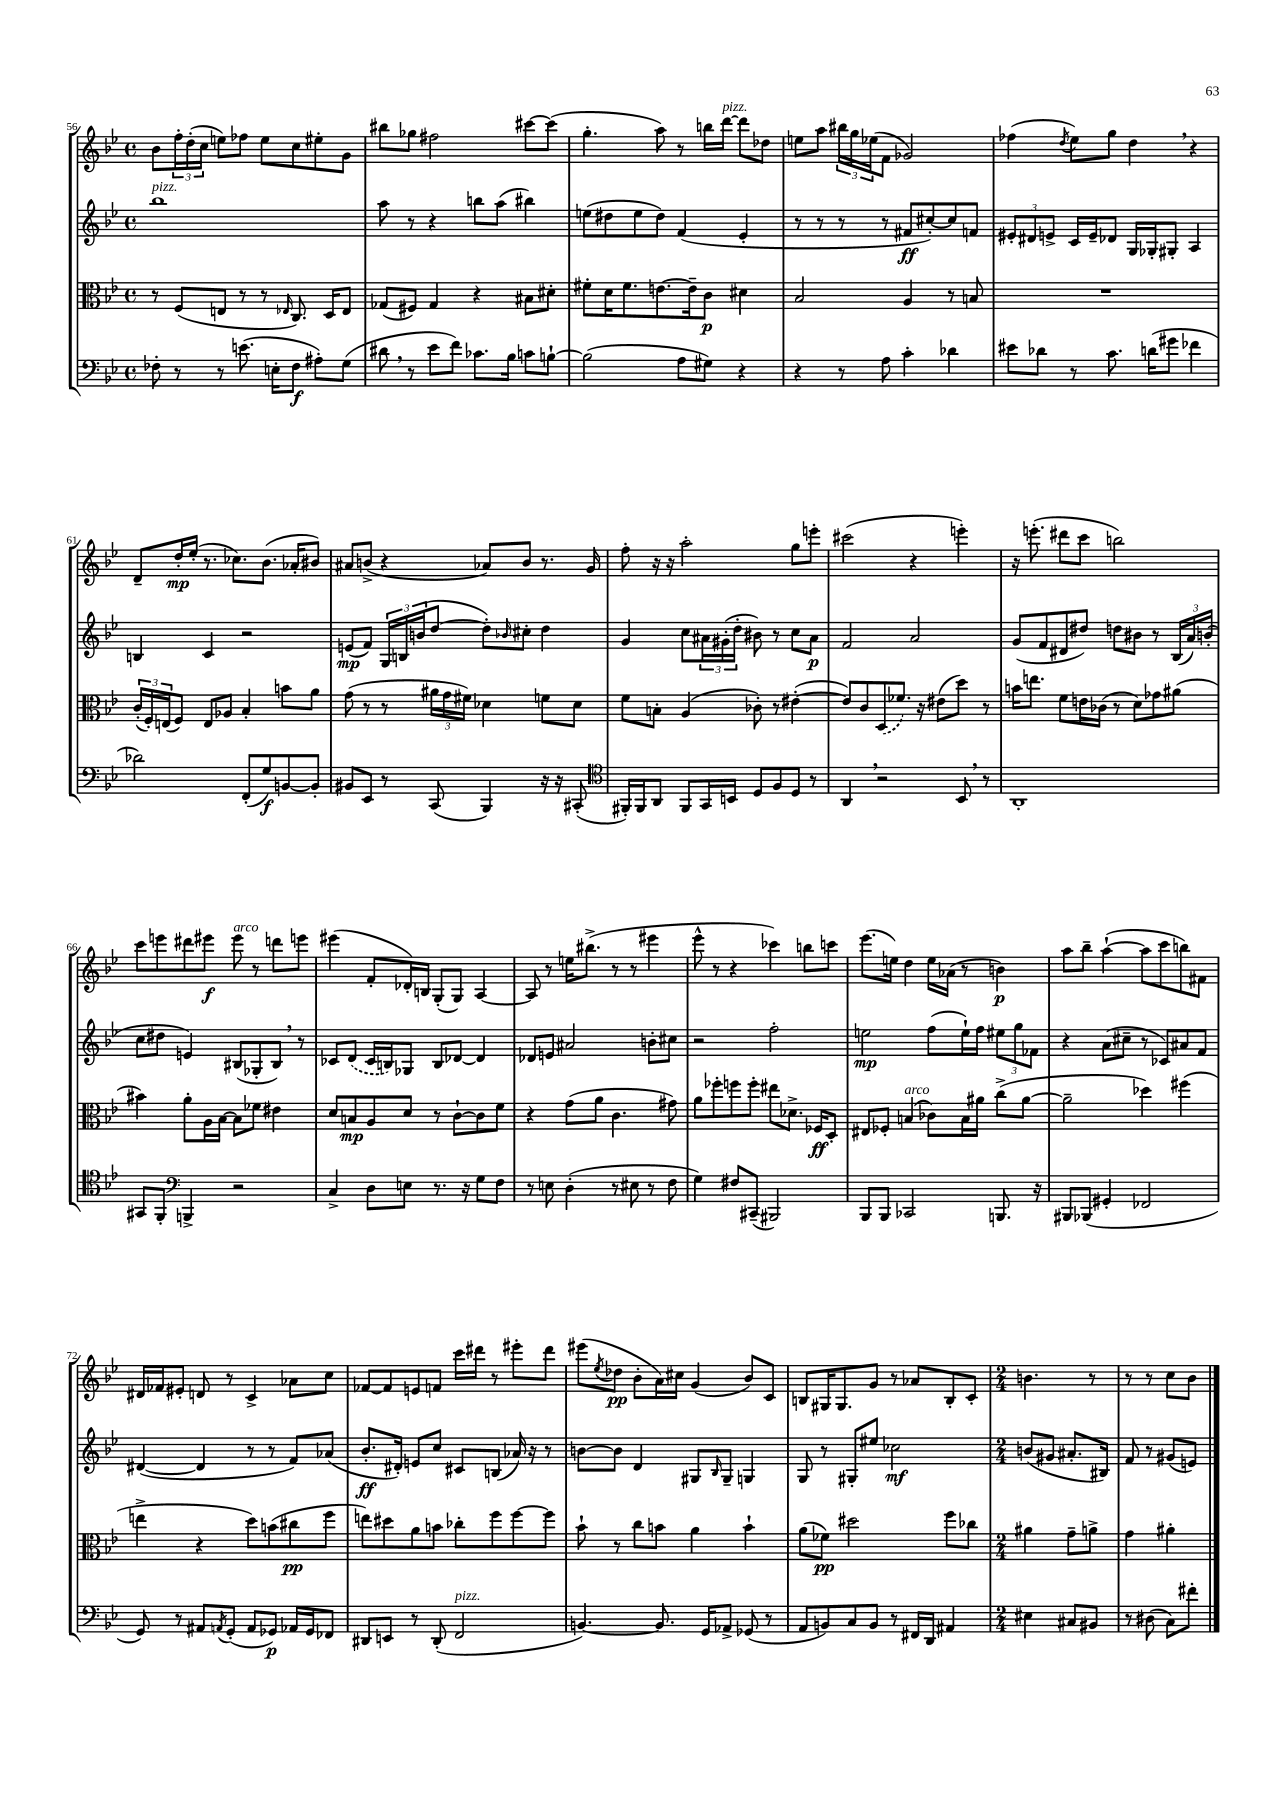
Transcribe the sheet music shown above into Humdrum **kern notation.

**kern	**kern	**kern	**kern
*staff4	*staff3	*staff2	*staff1
*clefF4	*clefC3	*clefG2	*clefG2
*k[b-e-]	*k[b-e-]	*k[b-e-]	*k[b-e-]
*M4/4	*M4/4	*M4/4	*M4/4
*met(c)	*met(c)	*met(c)	*met(c)
8F-'	8r	1bb-	8b-
8r	(8F	.	24ff'
.	.	.	(24dd'
.	.	.	24cc
8r	8E	.	8ee)
(8.e	8r	.	8ff-
.	8r	.	8ee
16E'	.	.	.
.	16qqE-	.	.
8F-	8.C)	.	8cc
8A#')	.	.	8ee#'
.	16D	.	.
(8G	8E-	.	8g
=	=	=	=
8d#	(8G-	8aa	8bb#
8r	8F#)	8r	8gg-
8e-	4G-	4r	2ff#
8f)	.	.	.
8.c-	4r	8bb	.
.	.	(8aa	.
16B-	.	.	.
8c	8B#	4bb#)	[8ccc#
[8B`	8d#'	.	(8ccc#]
=	=	=	=
(2B]	8f#'	(8ee	4.gg'
.	16d	8dd#	.
.	8.f#	.	.
.	.	8ee	.
.	[8.e	8dd#)	8aa)
8A	.	(4f	8r
.	16e~]	.	.
8G#)	8c	.	16bb
.	.	.	[16ddd
4r	4d#	4e-'	8ddd]
.	.	.	8dd-
=	=	=	=
4r	2B-	8r	8ee
.	.	8r	8aa
8r	.	8r	24bb#
.	.	.	24gg
.	.	.	(24ee-
8A	.	8r	8f
4c'	4A	8f#	2g-)
.	.	[8cc#')	.
4d-	8r	8cc#]	.
.	8B	8f	.
=	=	=	=
8e#	1r	12e#'	(4ff-
.	.	12d#	.
8d-	.	.	.
.	.	12e^	.
.	.	.	8qdd
8r	.	16c	8ee-)
.	.	16e~	.
8.c	.	8d-	8gg
.	.	16G	4dd
(16d	.	16G-'	.
8g#	.	8G#'	.
4f-	.	4A	4r
=	=	=	=
2d-)	(24c'	4B	8d~
.	24F')	.	.
.	(24E	.	.
.	8F)	.	16dd'
.	.	.	(16ee-'
.	8E	4c	8.r
.	8A-	.	.
.	.	.	8.cc-)
(8FF'	4B-'	2r	.
8G)	.	.	(8.b-
[8BB	8b	.	.
.	.	.	16a-'
8BB']	8a	.	8b#)
=	=	=	=
8BB#	(8g	(8e	8a#
8EE-	8r	8f)	(8b^
8r	8r	24G	4r
.	.	24B	.
.	.	(24b	.
(8CC	24a#	[8dd	.
.	24g	.	.
.	24f#)	.	.
4BBB-)	4d-	8dd'])	8a-)
.	.	16qqb-	.
.	.	8cc#'	8b
16r	8f	4dd	8.r
16r	.	.	.
(8CC#'	8d-	.	.
.	.	.	16g
=	=	=	=
*clefC4	*	*	*
16FF#')	8f	4g	8ff'
16FF#	.	.	.
8AA	8B'	.	16r
.	.	.	16r
8FF#	(4A	8cc	2aa'
16GG	.	24a#	.
.	.	(24g#'	.
16BB	.	.	.
.	.	24dd'	.
8D	8c-')	8b#)	.
8F	8r	8r	.
8D	([4e#'	8cc	8gg
8r	.	8a#	8eee'
=	=	=	=
4AA	8e#])	2f	(2ccc#
.	8c	.	.
2r	(8D	.	.
.	8.f-)	.	.
.	.	2a	4r
.	16r	.	.
.	(8e#	.	.
8BB-	8dd)	.	4eee')
8r	8r	.	.
=	=	=	=
1AA'	16b	(8g	16r
.	8.ee	.	(8.eee'
.	.	8f	.
.	8f	8d#	8ddd#
.	16e	8dd#)	8ccc
.	(16c-	.	.
.	8r	8dd	2bb)
.	8d)	8b#	.
.	8g-	8r	.
.	(8a#	(24B-	.
.	.	24a)	.
.	.	(24b'	.
=	=	=	=
8GG#	4b#)	8cc	8ccc
8FF'	.	8dd#	8eee
*clefF4	*	*	*
4BBB^	8a'	4e)	8ddd#
.	16A	.	8eee#
.	[16B-	.	.
2r	8B-]	(8B#	8eee#
.	8f-	8G-'	8r
.	4e#	8B#)	8ddd
.	.	8r	8eee
=	=	=	=
4C^	8d	8c-	(4eee#
.	8B	(8d	.
8D	8A	16c-	8f'
.	.	16B)	.
8E	8d	8G-	16d-')
.	.	.	16B
8.r	8r	8B	(8G'
.	[8c`	[8d-	8G)
16r	.	.	.
8G	8c]	4d-]	[4A
8F	8f	.	.
=	=	=	=
8r	4r	8d-	8A]
8E	.	8e	8r
(4D'	(8g	2a#	16ee
.	.	.	(8.bb#^
.	8a	.	.
8r	4.c	.	8r
8E#	.	.	8r
8r	.	8b'	4eee#
8F	8g#)	8cc#	.
=	=	=	=
4G)	8a	2r	8eee-^^
.	8ff-'	.	8r
8F#	8ff	.	4r
(8CC#~	8ff'	.	.
2BBB#)	8ee#	2ff'	4ccc-)
.	8.d-^	.	.
.	.	.	8bb
.	16F-	.	.
.	8D'	.	8ccc
=	=	=	=
8BBB-	8E#	2ee	(8.eee-
8BBB-	8F-'	.	.
.	.	.	16ee)
2CC-	(4B	.	4dd
.	8c-)	(8ff	16ee
.	.	.	(16a-
.	16B	16ee`)	8r
.	16a#	16ff	.
8.BBB	(8cc^	12ee#	4b)
.	.	12gg	.
.	[8a#	.	.
.	.	12f-	.
16r	.	.	.
=	=	=	=
8BBB#	2a#~]	4r	8aa
(8BBB-	.	.	8bb-~
4GG#'	.	(8a	([4aa`
.	.	8cc#~	.
2FF-	4dd-)	8r	8aa]
.	.	8c-)	8ccc
.	(4ff#	8a#	8bb)
.	.	8f	8f#
=	=	=	=
8GG)	4ee^	([4d#	16d#
.	.	.	16f-
8r	.	.	8e#'
8AA#	4r	4d#]	8d
8qAA	.	.	.
(8GG'	.	.	8r
8AA	8dd)	8r	4c^
8GG-)	(8b	8r	.
16AA-	8cc#	8f)	8a-
16GG-	.	.	.
8FF-	8ff	(8a-	8cc
=	=	=	=
8DD#	8ee)	8.b-'	[8f-
8EE	8dd#	.	8f-]
.	.	16d#')	.
8r	8a	8e	8e
(8DD#'	8b	8cc	8f
2FF	8cc-'	8c#	16ccc
.	.	.	16ddd#
.	8ff	(8B	8r
.	[8ff	16a-)	8eee#'
.	.	16r	.
.	8ff]	8r	8ddd#
=	=	=	=
[4.BB)	8b-`	[8b	(8eee#
.	.	.	8qee-
.	8r	8b]	8dd-
.	8cc	4d	8b-'
8.BB]	8b	.	16a)
.	.	.	16cc#
.	4a	8G#	(4g
16GG	.	.	.
.	.	16qqB-	.
8AA-^	.	8G#~	.
(8GG-	4b`	4G	8b-)
8r	.	.	8c
=	=	=	=
8AA	(8a	8G	8B
8BB)	8f-)	8r	16G#
.	.	.	8.G#
8C	2dd#	8G#'	.
8BB	.	8ee#	8g
8r	.	2cc-	8r
16FF#	.	.	8a-
16DD	.	.	.
4AA#	8ff	.	8B'
.	8cc-	.	8c'
=	=	=	=
*M2/4	*M2/4	*M2/4	*M2/4
4E#	4a#	(8b	4.b
.	.	8g#	.
8C#	8g~	8.a#'	.
8BB#	8a^	.	8r
.	.	16B#)	.
=	=	=	=
8r	4g	8f	8r
(8D#	.	8r	8r
8C)	4a#'	(8g#	8cc
8f#'	.	8e)	8b-
==	==	==	==
*-	*-	*-	*-
